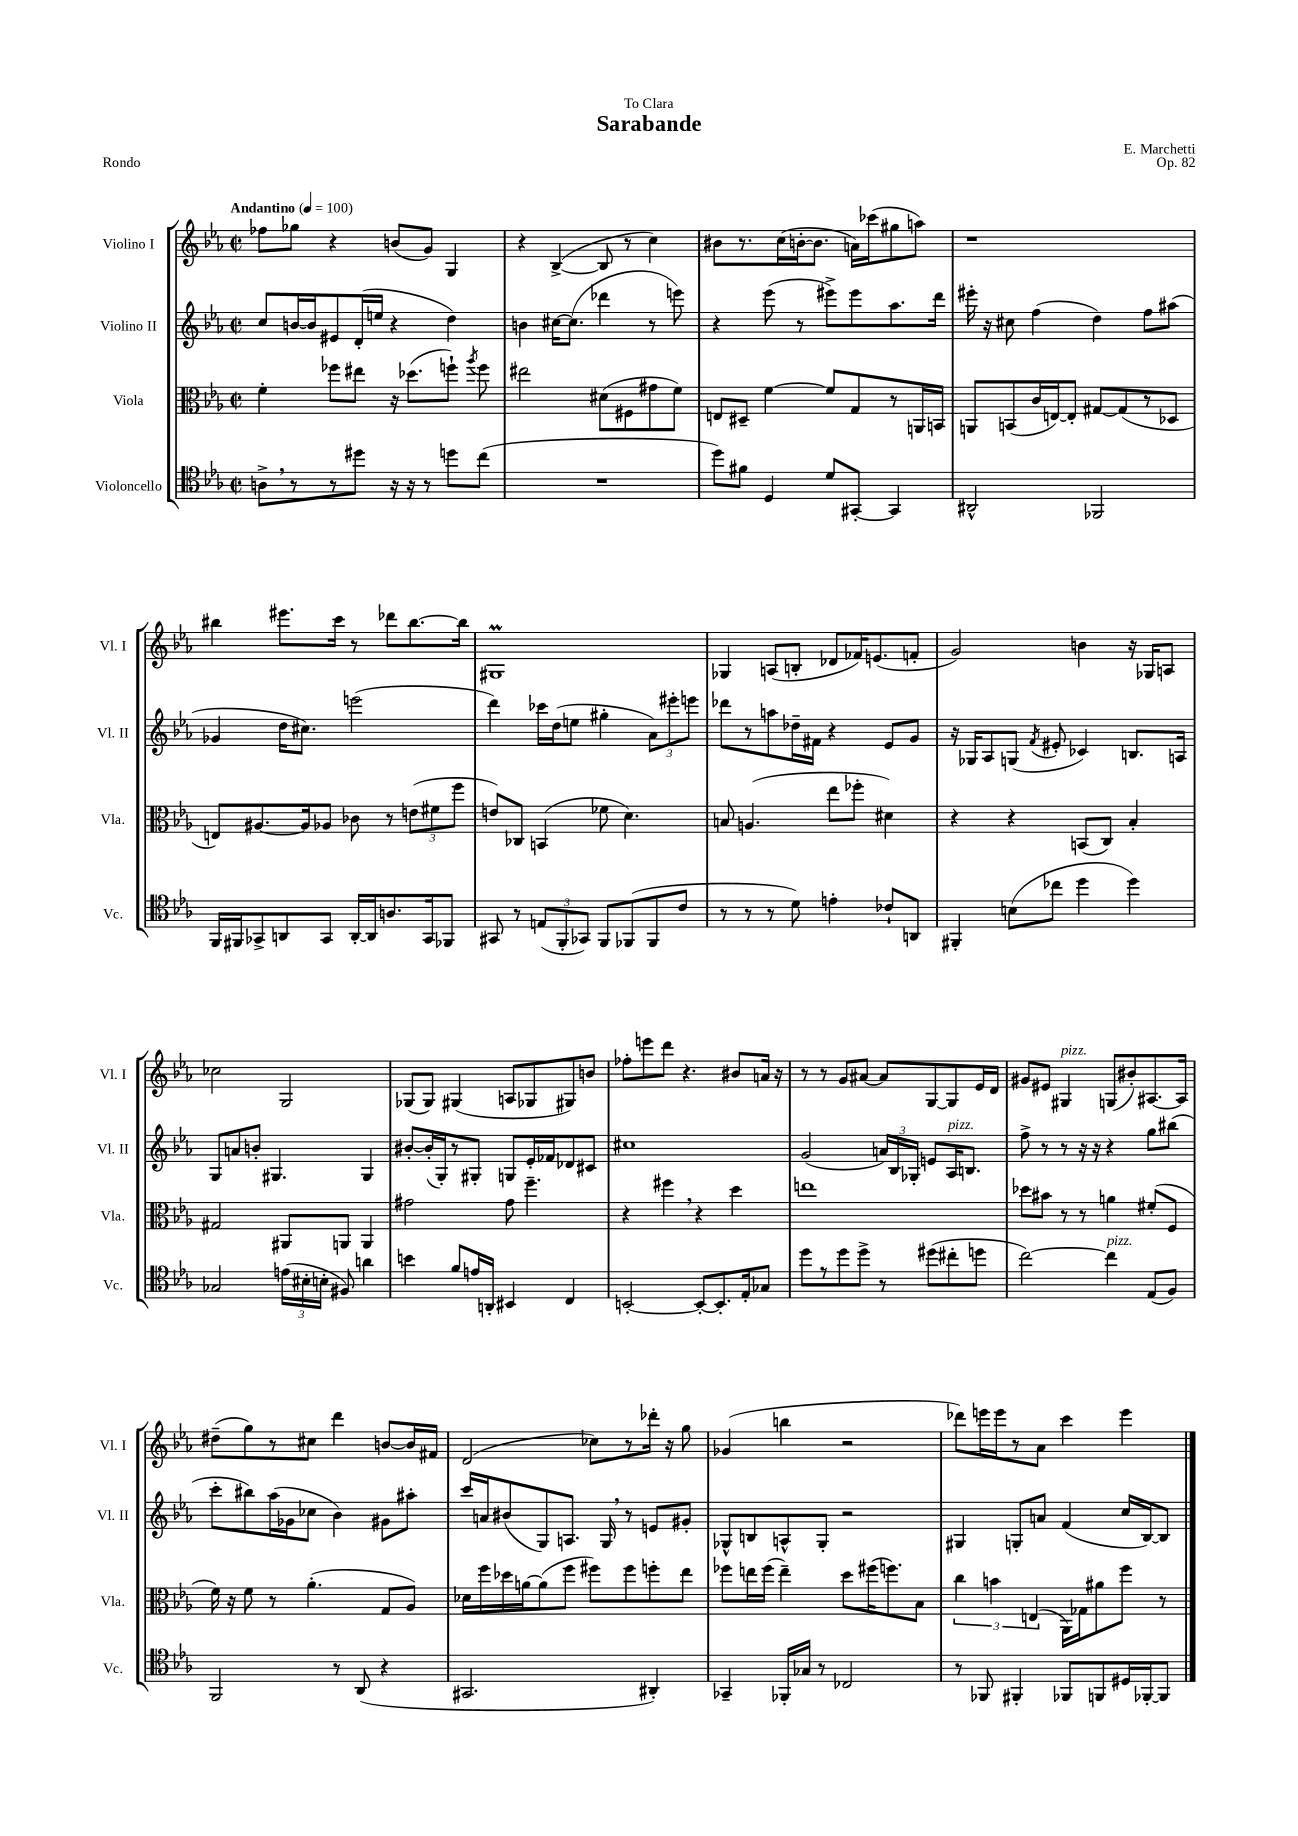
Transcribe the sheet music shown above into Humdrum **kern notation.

**kern	**kern	**kern	**kern
*staff4	*staff3	*staff2	*staff1
*clefC4	*clefC3	*clefG2	*clefG2
*k[b-e-a-]	*k[b-e-a-]	*k[b-e-a-]	*k[b-e-a-]
*M2/2	*M2/2	*M2/2	*M2/2
*met(c|)	*met(c|)	*met(c|)	*met(c|)
*MM100	*MM100	*MM100	*MM100
8A^	4f'	8cc	8ff-
8r	.	[16b	8gg-
.	.	16b]	.
8r	8ff-	8e#	4r
8dd#	8ee#	(16d'	.
.	.	16ee	.
16r	16r	4r	(8b
16r	(8.dd-	.	.
8r	.	.	8g)
8dd	8ff`)	4dd)	4G
.	8qaa-	.	.
(8cc	8ff	.	.
=	=	=	=
1r	2ee#	4b	4r
.	.	[16cc#	([4B-^
.	.	(8.cc#]	.
.	(8d#	4ddd-	8B-]
.	8F#	.	8r
.	8g#	8r	4cc)
.	8f)	8eee)	.
=	=	=	=
8dd)	8E	4r	8b#
8f#	8D#~	.	8.r
4D	[4f	(8eee-	.
.	.	.	(16cc
.	.	8r	[16b'
.	.	.	8.b]
8d	8f]	8eee#^)	.
[8GG#'	8G	8eee#	16a)
.	.	.	(16ccc-
4GG#]	8r	8.aa-	8gg#
.	16AA	.	8aa)
.	16BB	16ddd	.
=	=	=	=
2AA#^^	8AA	16eee#'	1r
.	.	16r	.
.	(8BB	8cc#	.
.	16c	(4ff	.
.	[16E)	.	.
.	8E']	.	.
2FF-	[8G#	4dd)	.
.	(8G#]	.	.
.	8r	8ff	.
.	8D-	(8aa#	.
=	=	=	=
16FF	8E)	4g-	4bb#
16FF#	.	.	.
8GG-^	[8.A#	.	.
8AA	.	16dd	8.eee#
.	16A#]	8.cc#)	.
8GG-	8A-	.	.
.	.	.	16ccc
[16AA'	8c-	(2eee	8r
16AA]	.	.	.
8.A	8r	.	8ddd-
.	(12e	.	[8.bb#
16GG-	.	.	.
.	12f#	.	.
8FF-	.	.	.
.	12ff	.	.
.	.	.	16bb#]
=	=	=	=
8GG#	8e)	4ddd)	1G#
8r	8C-	.	.
(12E	(4BB	16ccc-	.
.	.	(16dd	.
12FF'	.	.	.
.	.	8ee	.
12GG-)	.	.	.
8FF	8f-	4gg#'	.
(8FF-	4.d)	.	.
8FF-	.	12a-)	.
.	.	12eee#'	.
8c	.	.	.
.	.	12eee	.
=	=	=	=
8r	8B	8ddd-	4G-
8r	(4.A	8r	.
8r	.	8aa	(8A
8d)	.	16dd-~	8B'
.	.	16f#	.
4e'	8ee-	4r	8d-
.	8ff-'	.	16f-)
.	.	.	(8.e
8c-`	4d#)	8e-	.
8AA	.	8g	8f'
=	=	=	=
4FF#'	4r	16r	2g)
.	.	16G-	.
.	.	8A-	.
(8B	4r	(8G	.
.	.	8qf	.
8cc-	.	8e#'	.
4dd	(8BB	4c-)	4b
.	8C)	.	.
4dd)	4B-'	8.B	16r
.	.	.	16G-
.	.	.	8A
.	.	16A	.
=	=	=	=
2G-	2G#	8G	2cc-
.	.	8a	.
.	.	8b'	.
.	.	4.G#	.
(24e	8AA#	.	2G
24B#'	.	.	.
24B'	.	.	.
8F#)	8AA	.	.
4a	4AA	4G#	.
=	=	=	=
4b	2g#	[8b#'	(8G-
.	.	(16b#']	8G-)
.	.	16G')	.
8f	.	8r	(4G#
16e	.	8G#'	.
16AA'	.	.	.
4BB#	8g#	8G	8A
.	4.ff~	16e-'	8G-
.	.	16f-	.
4C	.	8d-	8G#)
.	.	8c#	8b
=	=	=	=
[2BB'	4r	1cc#	8ff-'
.	.	.	8eee
.	4ff#	.	8ddd
.	.	.	4.r
8BB'_	4r	.	.
8.BB']	.	.	.
.	4dd	.	8b#
16E-'	.	.	.
8G-	.	.	16a
.	.	.	16r
=	=	=	=
8dd	1ee	(2g	8r
8r	.	.	8r
8dd	.	.	8g
8dd^	.	.	[8a#
8r	.	24a)	8a#]
.	.	24B-	.
.	.	24G-'	.
(8dd#	.	8e	[8G
8cc#'	.	16A-	8G]
.	.	8.B	.
8dd	.	.	16e-
.	.	.	16d
=	=	=	=
[2cc)	8dd-	8ff^	8g#
.	8b#	8r	8e#
.	8r	8r	4G#
.	8r	16r	.
.	.	16r	.
4cc]	4a	4r	(8G
.	.	.	8b#')
(8E-	(8f#'	8gg	[8.A#
8F)	8F	(8bb#	.
.	.	.	16A#]
=	=	=	=
2FF	16f)	8ccc'	(8dd#~
.	16r	.	.
.	8f	8bb#)	8gg)
.	8r	(16aa-	8r
.	.	16g-	.
.	(4.a-'	8cc-	8cc#
8r	.	4b-)	4ddd
(8AA-	.	.	.
4r	8G	8g#	[8b
.	8A-)	8aa#'	16b]
.	.	.	16f#
=	=	=	=
2.GG#	16d-	16ccc	(2d
.	16ff	16a	.
.	16dd-	(8b#	.
.	[16a	.	.
.	(8a]	8G)	.
.	8ff	8.A	.
.	8ff#)	.	8cc-)
.	.	16G	.
.	8ff#	8r	8r
4AA#')	8ff'	8e	16ddd-'
.	.	.	16r
.	8ee-	8g#'	8gg
=	=	=	=
4GG-~	8ff-	8G-^^	(4g-
.	16ee	8B	.
.	(16ff-	.	.
16FF-'	4ee~)	8A^^	4bb
16G-	.	.	.
8r	.	8G-'	.
2C-	8dd	2r	2r
.	(16ff#	.	.
.	8.ff)	.	.
.	8B-	.	.
=	=	=	=
8r	6cc	4G#	8ddd-)
8FF-	.	.	16eee
.	6b	.	.
.	.	.	16eee
4FF#'	.	8G'	8r
.	(6E	.	.
.	.	8a	8a-
8FF-	16AA-)	(4f	4ccc
.	16G-	.	.
8FF	8a#	.	.
16D#	8ff	16cc	4eee
[16FF-'	.	[16B-)	.
8FF-]	8r	8B-]	.
==	==	==	==
*-	*-	*-	*-
